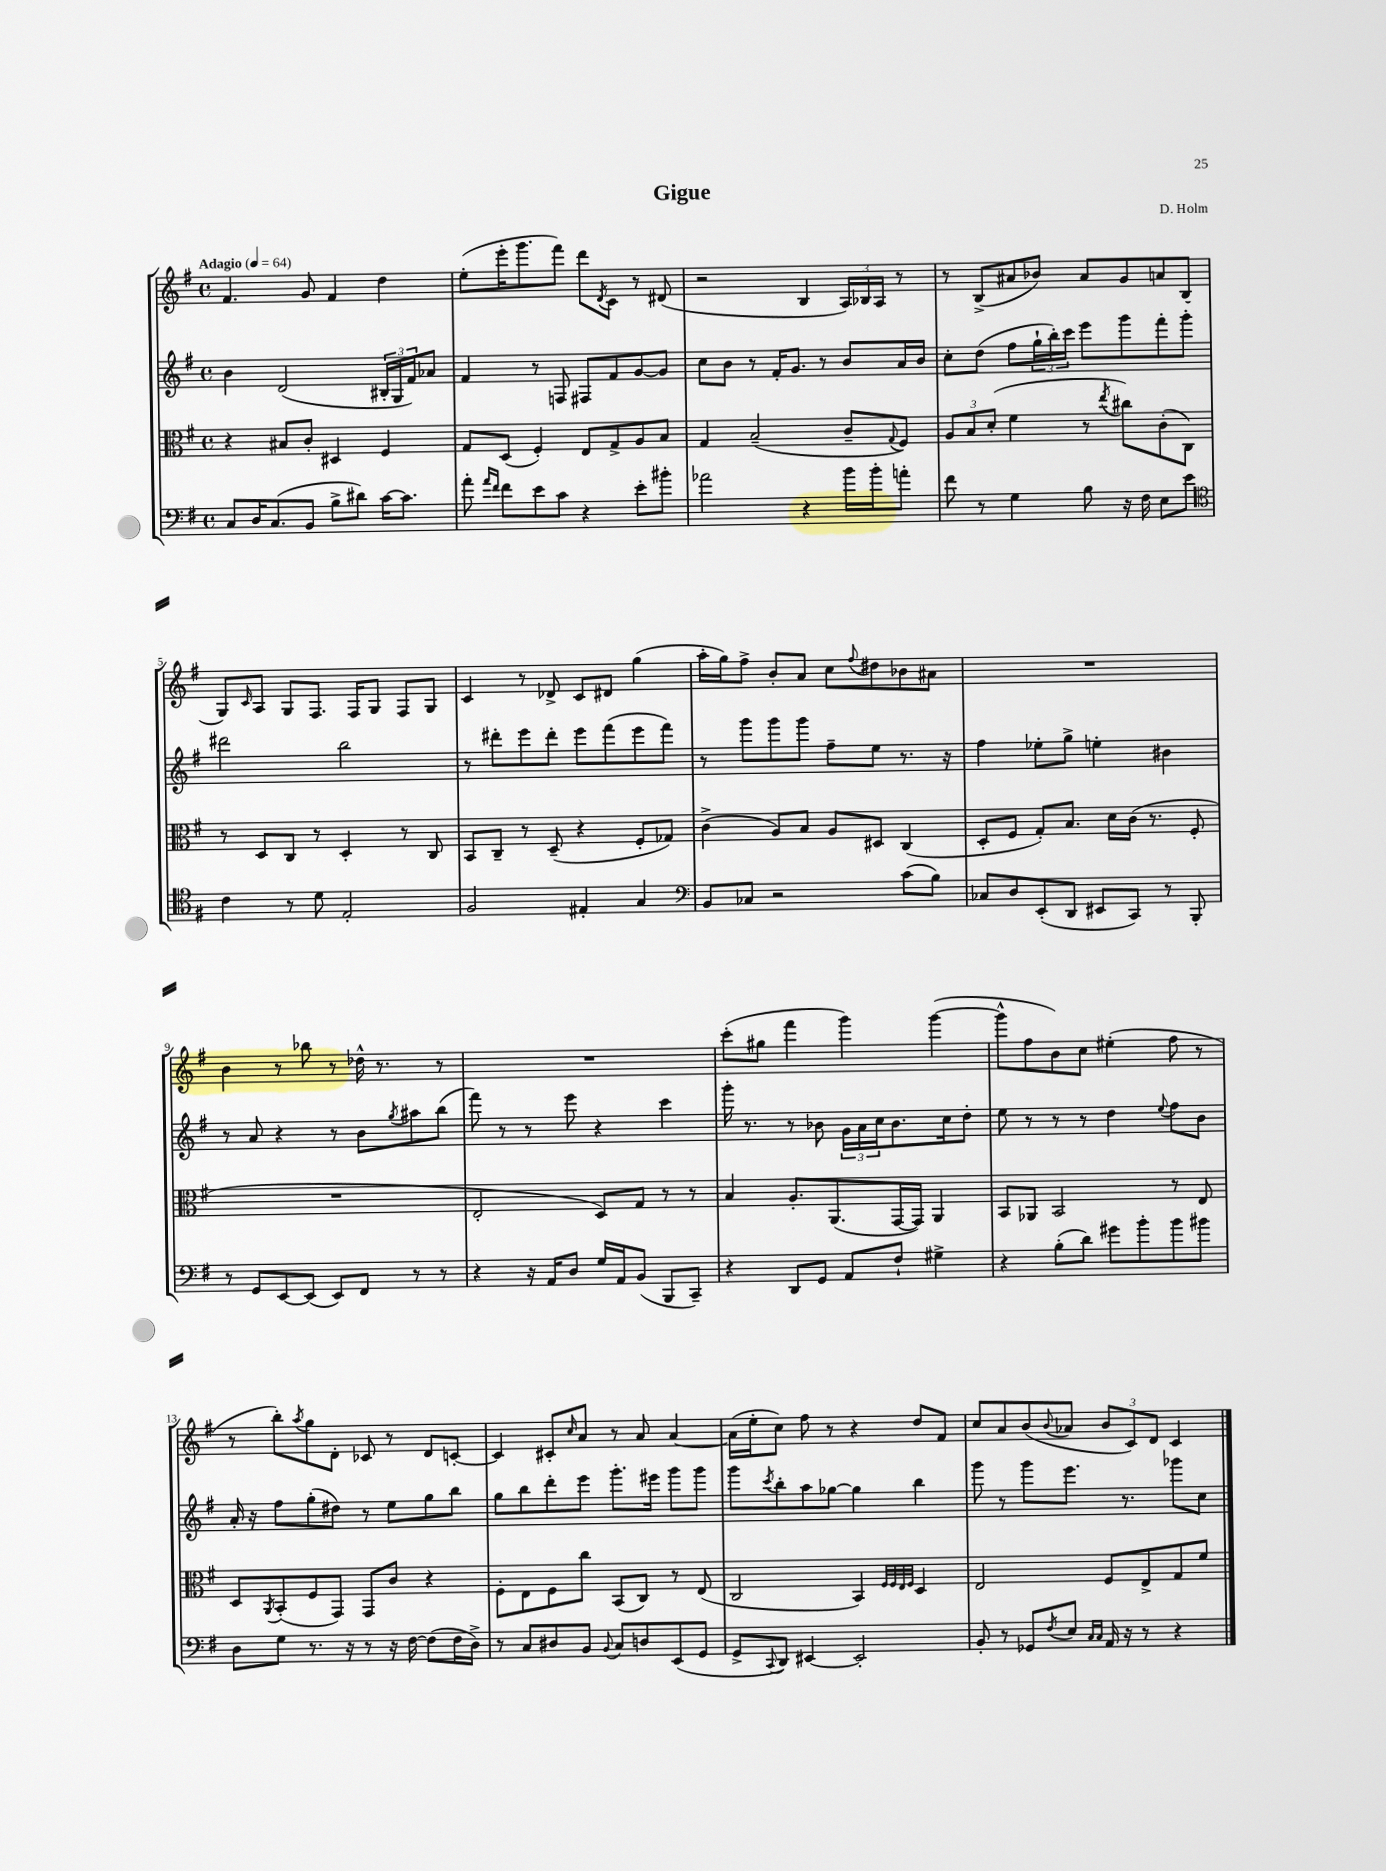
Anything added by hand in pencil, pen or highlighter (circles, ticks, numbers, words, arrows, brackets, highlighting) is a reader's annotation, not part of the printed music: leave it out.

**kern	**kern	**kern	**kern
*staff4	*staff3	*staff2	*staff1
*clefF4	*clefC3	*clefG2	*clefG2
*k[f#]	*k[f#]	*k[f#]	*k[f#]
*M4/4	*M4/4	*M4/4	*M4/4
*met(c)	*met(c)	*met(c)	*met(c)
*MM64	*MM64	*MM64	*MM64
8C	4r	4b	4.f#
16D	.	.	.
(8.C	.	.	.
.	8B#	(2d	.
8BB	8c'	.	8g
8B^	4D#	.	4f#
8d#)	.	.	.
[16c	4F#	24B#'	4dd
.	.	24G	.
8.c]	.	.	.
.	.	24f#)	.
.	.	8a-	.
=	=	=	=
8a'	8G	4f#	(8ee'
16qqa	.	.	.
16qqf#	.	.	.
8f#	(8D	.	16eee'
.	.	.	8.ggg
8e	4F#')	8r	.
8c	.	8F	8fff#)
4r	8E	8F#	8ddd
.	.	.	8qd
.	8G^	8f#	8c
8e'	8A	[8g	8r
8b#'	8B	8g]	(8d#
=	=	=	=
2a-	4G	8cc	2r
.	.	8b	.
.	(2B~	8r	.
.	.	16f#'	.
.	.	8.g	.
4r	.	.	4B
.	.	8r	.
16b	8c~	8b	24A)
.	.	.	24B-
16b'	.	.	.
.	.	.	24A
.	8qqG	.	.
8a'	8F#)	16a	8r
.	.	16b	.
=	=	=	=
8f#	12A	8cc'	8r
.	12B	.	.
8r	.	(8dd	(8B^
.	(12d'	.	.
4G	4f#	8ff#	8a#
.	.	24gg`	8b-)
.	.	24bb')	.
.	.	24ccc	.
8B	8r	8eee	8a#
.	8qee	.	.
16r	8cc#)	8ggg	8g
16F#	.	.	.
8E	(8c'	8fff#'	8a
8e	8C)	8ggg'	(8B
=	=	=	=
*clefC4	*	*	*
4c	8r	2ddd#	8G)
.	.	.	16qqc
.	8D	.	8A
8r	8C	.	8G
8d	8r	.	8.F#
2E'	4D'	2bb	.
.	.	.	16F#
.	.	.	8G
.	8r	.	8F#
.	8C	.	8G
=	=	=	=
2F#	8BB	8r	4c
.	8C~	8ddd#'	.
.	8r	8eee	8r
.	(8D~	8ddd#'	8d-^
4E#'	4r	8eee	8c
.	.	(8fff#	8d#
4G	8F#'	8eee	(4gg
.	8G-)	8fff#)	.
=	=	=	=
*clefF4	*	*	*
8BB	(4c^	8r	16aa'
.	.	.	16gg)
8C-	.	8ggg	8ff#^
2r	8A)	8ggg	8b'
.	8B	8ggg	8a
.	8A	8ff#~	8cc
.	.	.	8qqff#
.	8D#	8ee	8dd#
(8c	(4C	8.r	8b-
8B)	.	.	8a#
.	.	16r	.
=	=	=	=
8C-	8D'	4ff#	1r
8D	8F#	.	.
(8EE'	8G')	8ee-'	.
8DD	8.B	8gg^	.
8EE#	.	4ee'	.
.	16d	.	.
8CC)	(16c	.	.
.	8.r	.	.
8r	.	4b#	.
8BBB'	8F#'	.	.
=	=	=	=
8r	1r	8r	4b
8GG	.	8a	.
[8EE	.	4r	8r
(8EE]	.	.	8bb-
8EE)	.	8r	8r
8FF#	.	8b	16dd-^^
.	.	.	8.r
.	.	8qgg	.
8r	.	8aa#	.
8r	.	(8bb	8r
=	=	=	=
4r	2E'	8fff#)	1r
.	.	8r	.
16r	.	8r	.
16AA	.	.	.
8D	.	8eee	.
16G	8D)	4r	.
16AA	.	.	.
(8BB	8G	.	.
8BBB	8r	4ccc	.
8CC~)	8r	.	.
=	=	=	=
4r	4B	16ggg'	(8ccc'
.	.	8.r	.
.	.	.	8gg#
8DD	8.A'	8r	4fff#
8GG	.	8b-	.
.	(8.AA	.	.
8AA	.	24g	4ggg)
.	.	24a	.
.	.	24cc	.
8F#`	[16GG	8.b-	.
.	16GG])	.	.
4G#^	4AA	.	([4ggg
.	.	16cc	.
.	.	8dd'	.
=	=	=	=
4r	8BB	8ee	8ggg^^]
.	8AA-	8r	8ff#
(8B'	2BB	8r	8b)
8d)	.	8r	8cc
8g#	.	4dd	(4ee#'
8b'	.	.	.
.	.	8qqee	.
8b	8r	8ff#	8ff#
8b#	8E	8b	8r
=	=	=	=
8D	8D	16a'	8r
.	.	16r	.
.	8qAA	.	.
8G	(8BB'	8ff#	8bb')
.	.	.	8qaa
8.r	8F#	(8gg'	8gg
.	8GG)	8dd#)	8d'
16r	.	.	.
8r	8GG	8r	8c-
16r	8c	8ee	8r
[16F#	.	.	.
(8F#]	4r	8gg	8d
16F#	.	8bb	[8c'
16D^)	.	.	.
=	=	=	=
8r	8F#'	8gg	4c]
8C	8E	8bb	.
8D#	8F#	8ddd'	8c#'
.	.	.	16qqcc
8BB	8cc	8eee	8a
8qqBB	.	.	.
8C	(8BB	8.ggg'	8r
8D	8C)	.	8a
.	.	16eee#	.
(8EE	8r	8ggg	[4a
8GG	(8E	8ggg	.
=	=	=	=
8GG^	2C	8ggg	(16a]
.	.	.	16ee'
8qqCC	.	8qccc	.
8DD)	.	8bb'	8cc)
[4EE#	.	8aa	8ff#
.	.	[8gg-	8r
2EE#']	4BB)	4gg-]	4r
.	32qqF#	.	.
.	32qqF#	.	.
.	32qqE	.	.
.	32qqF#	.	.
.	4D	4bb	8dd
.	.	.	8f#
=	=	=	=
8BB'	2E	8ggg	8cc
8r	.	8r	8a
8GG-	.	8ggg	(8b
8qF#	.	.	8qqb
8E	.	8.eee	8a-
16qqC	.	.	.
16qqC	.	.	.
16AA	8F#	.	12b
16r	.	8.r	.
.	.	.	12c)
8r	8E^	.	.
.	.	.	12d
4r	8G	8ggg-	4c
.	8f#	8cc	.
==	==	==	==
*-	*-	*-	*-
